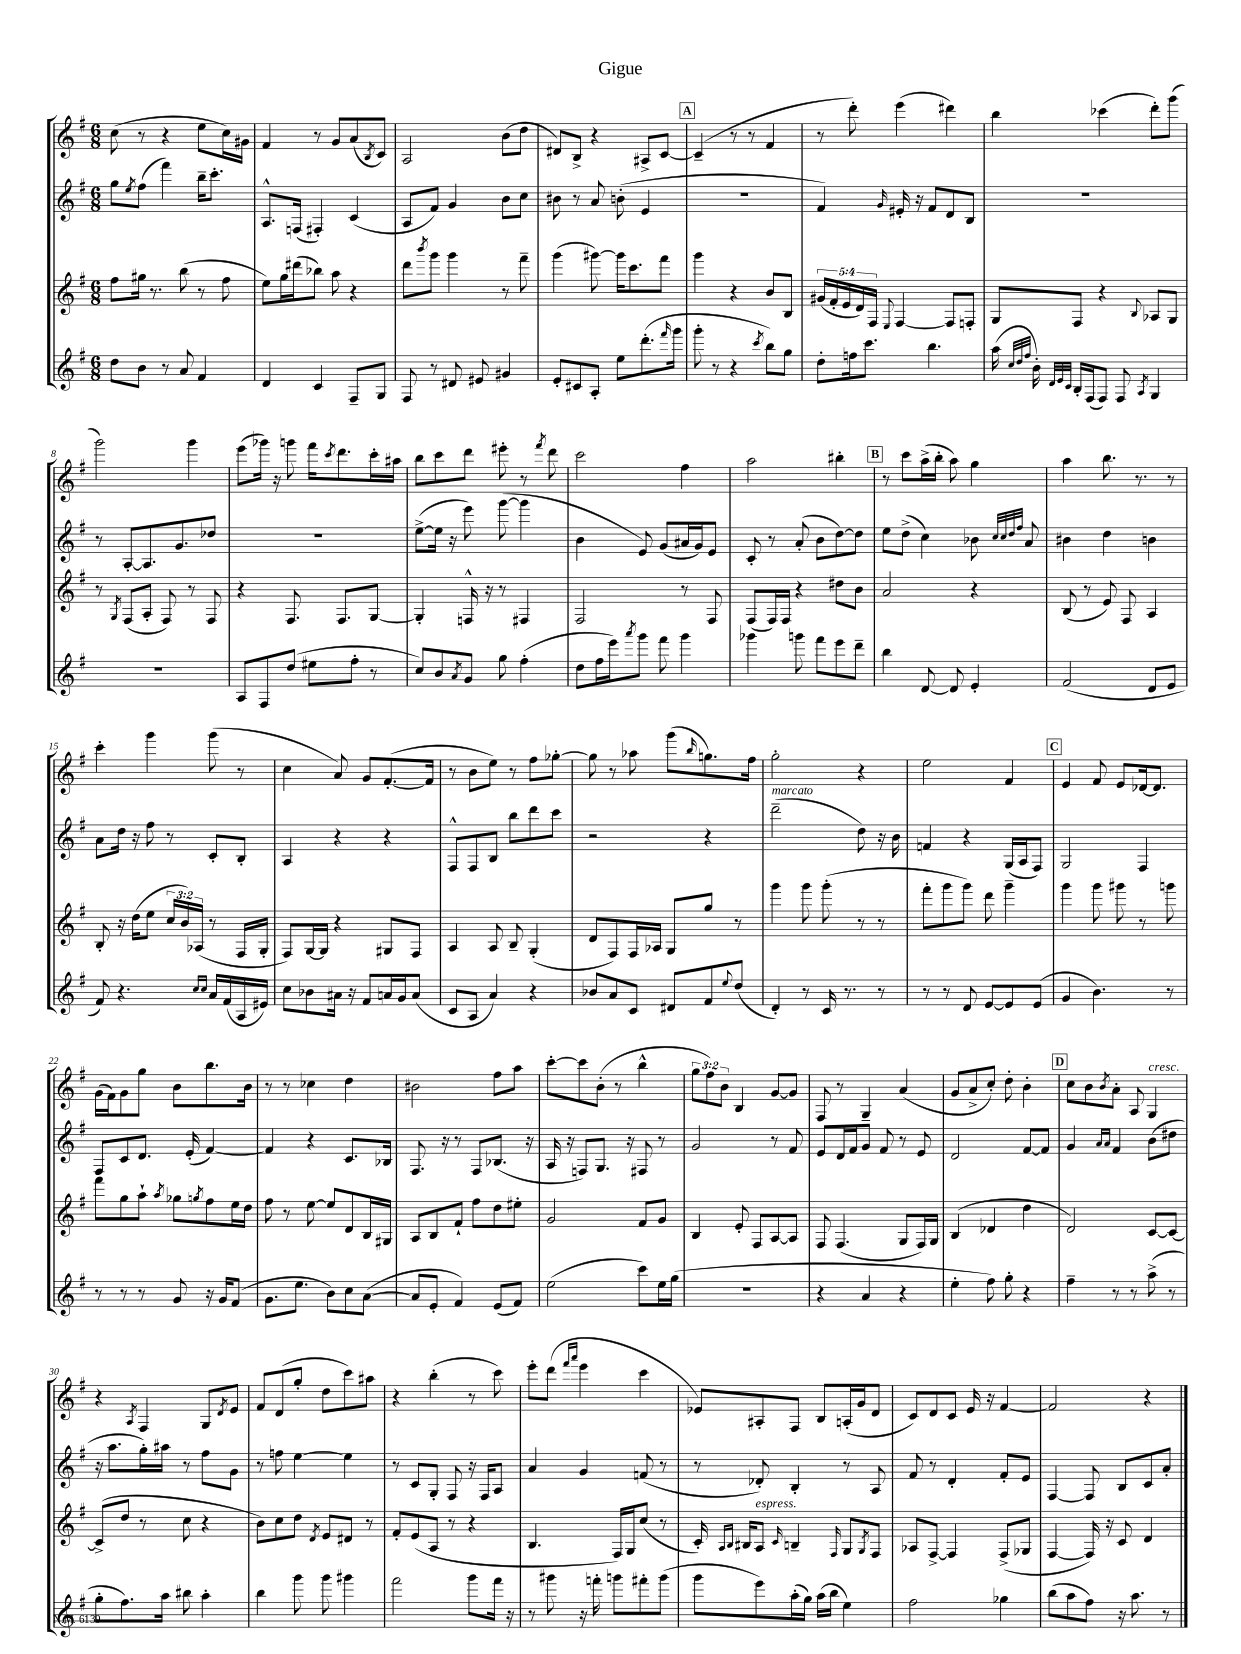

**kern	**kern	**kern	**kern
*part4	*part3	*part2	*part1
*staff4	*staff3	*staff2	*staff1
*clefG2	*clefG2	*clefG2	*clefG2
*k[f#]	*k[f#]	*k[f#]	*k[f#]
*M6/8	*M6/8	*M6/8	*M6/8
=1	=1	=1	=1
8dd\L	8ff#\L	8gg\L	(8cc\
.	.	8qee/	.
8b\J	16gg#X\Jk	(8ff#\J	8r
.	8.r	.	.
8r	.	4fff#\)	4r
8a/	(8bb\	.	.
4f#/	8r	16bb~\KL	8ee\L
.	.	8.ccc'\J	.
.	8ff#\	.	16cc\L)
.	.	.	16g#X\JJ
=2	=2	=2	=2
4d/	8ee\L)	8.A^^/L	4f#/
.	16gg\L	.	.
.	(16ddd#X\J	(16Fn/Jk	.
4c/	8bb-X\J)	4F#X'/)	8r
.	8aa\	.	8g/L
8F#~/L	4r	(4c/	(8a/
.	.	.	8qB/
8G/J	.	.	8c/J)
=3	=3	=3	=3
8F#/	8ddd\L	8A/L	2A/
.	8qbbb/	.	.
8r	8ggg\J	8f#/J)	.
8d#X/	4ggg\	4g/	.
8e#X/	.	.	.
4g#X/	8r	8b\L	(8b\L
.	8fff#~\	8cc\J	8dd\J
=4	=4	=4	=4
8e'/L	(4ggg\	8b#X\	8d#X/L)
8c#X/	.	8r	8B^/J
8A'/J	[8ggg#X\)	8a/	4r
8ee\L	16ggg#\KL]	(8bn'\	.
.	8.ccc\	.	.
(8.ddd'\	.	4e/	8A#X^/L
.	8fff#\J	.	[8c/J
16qqfff#/	.	.	.
16ggg\Jk	.	.	.
!!LO:REH:place=s1:t=A
=5	=5	=5	=5
8ggg'\	4ggg\	2.r	(4c~/]
8r	.	.	.
4r	4r	.	8r
.	.	.	8r
8qccc/	.	.	.
8bb\L)	8b/L	.	4f#/
8gg\J	8B/J	.	.
=6	=6	=6	=6
8dd'\L	(20g#X/LL	4f#/)	8r
.	20f#'/	.	.
.	20e/	.	.
16ffn\k	.	.	8ddd'\)
.	20d/)	.	.
8.ccc\J	.	.	.
.	20F#/JJ	.	.
.	8qqE/	16qqg/	.
.	[4F#/	16e#X'/	(4eee\
.	.	16r	.
4.bb\	.	8f#/L	.
.	8F#/L]	8d/	4ddd#X\)
.	8Fn'/J	8B/J	.
=7	=7	=7	=7
(16aa\	8G/L	2.r	4bb\
32qqcc/LLL	.	.	.
32qqdd/	.	.	.
32qqff#/JJJ	.	.	.
16b'\)	.	.	.
32qqd/LLL	.	.	.
32qqe/	.	.	.
32qqc/JJJ	.	.	.
16B'/LL	8F#/J	.	.
(16F#/J	.	.	.
8F#/J)	4r	.	(4ccc-X\
8F#/	.	.	.
8qA/	8qqB/	.	.
4G/	8A-X/L	.	8ddd'\L)
.	8G/J	.	(8ggg\J
!!LO:LB:g=z
=8	=8	=8	=8
2.r	8r	8r	2ggg\)
.	8qG/	.	.
.	(8F#/L	[8A'/L	.
.	8A'/J	8.A/]	.
.	8F#/)	.	.
.	.	8.g/	.
.	8r	.	4ggg\
.	8F#/	8dd-X/J	.
=9	=9	=9	=9
8A/L	4r	2.r	(8eee\L
8F#/	.	.	16ggg-X\Jk)
.	.	.	16r
(8dd/J	8.F#/	.	8gggn\
8ee#X\L	.	.	16fff#\KL
.	.	.	8qccc/
.	8.F#/L	.	8.ddd\
8ff#'\J	.	.	.
8r	[8G/J	.	16ccc'\L
.	.	.	16aa#X\JJ
=10	=10	=10	=10
8cc/L)	4G'/]	([8ee^\L	8bb\L
8b/	.	16ee\Jk]	8ccc\
.	.	16r	.
8qa/	.	.	.
8g/J	16Fn^^/	8eee\)	8ddd\J
.	16r	.	.
8gg\	8r	([8ggg\	8eee#X'\
(4ff#'\	4F#X/	4ggg\]	8r
.	.	.	8qfff#/
.	.	.	8ddd\
=11	=11	=11	=11
8dd\L	2F#/	4b\	2ccc\
16ff#\L	.	.	.
16eee\J)	.	.	.
8qaaa/	.	.	.
8ggg\J	.	8e/)	.
8fff#\	.	(8g/L	.
4ggg\	8r	16a#X/L	4ff#\
.	.	16g/J)	.
.	8F#/	8e/J	.
=12	=12	=12	=12
4ggg-X\	(8F#/L	8c'/	2aa\
.	16F#/L)	8r	.
.	16F#/JJ	.	.
8gggn\	4r	(8a'/	.
8fff#\L	.	8b\L	.
8eee\	8dd#X\L	[8dd\)	4bb#X'\
8ddd~\J	8b\J	8dd\J]	.
!!LO:REH:place=s1:t=B
=13	=13	=13	=13
4bb\	2a/	8ee\L	8r
.	.	(8dd^\J	8ccc\L
[8d/	.	4cc\)	(16aa^\L
.	.	.	16bb'\JJ
8d/]	.	.	8aa\)
4e'/	4r	8b-X\	4gg\
.	.	32qqcc/LLL	.
.	.	32qqcc/	.
.	.	32qqdd/	.
.	.	32qqff#/JJJ	.
.	.	8a/	.
=14	=14	=14	=14
(2f#/	(8B/	4b#X\	4aa\
.	8r	.	.
.	8e/)	4dd\	8.bb\
.	8F#/	.	.
.	.	.	8.r
8d/L	4A/	4bn\	.
8e/J	.	.	8r
!!LO:LB:g=z
=15	=15	=15	=15
8f#/)	8B'/	8a\L	4ccc'\
4.r	16r	16dd\Jk	.
.	(16dd\KL	16r	.
.	8ee\J	8ff#\	4ggg\
.	24cc/LL	8r	.
.	24b/)	.	.
.	(24A-X/JJ	.	.
16qqcc/LL	.	.	.
16qqcc/JJ	.	.	.
16a/LL	8r	8c'/L	(8ggg\
(16f#/	.	.	.
16A/	16F#/LL	8B'/J	8r
16e#X/JJ)	16G'/JJ	.	.
=16	=16	=16	=16
8cc\L	8F#/L)	4A/	4cc\
8b-X\	[16G/L	.	.
.	16G/JJ]	.	.
16a#X\Jk	4r	4r	8a/)
16r	.	.	.
8f#/L	.	.	8g/L
16an/L	8G#X/L	4r	([8.f#'/
16g/J	.	.	.
(8a/J	8F#/J	.	.
.	.	.	16f#/Jk]
=17	=17	=17	=17
8c/L	4A/	8F#^^/L	8r
8A/J	.	8F#/	8b\L
4a/)	8A/	8B/J	8ee\J)
.	8B~/	8bb\L	8r
4r	(4G'/	8ddd\	8ff#\L
.	.	8ccc\J	[8gg-X'\J
=18	=18	=18	=18
8b-X/L	8d/L	2r	8gg-\]
8a/	8F#/)	.	8r
8c/J	16F#/L	.	8aa-X\
.	16A-X/JJ	.	.
8d#X/L	8G/L	.	(8ggg\L
.	.	.	16qqbb/
8f#/	8gg/J	4r	8.ggn\)
8qqee/	.	.	.
(8dd/J	8r	.	.
.	.	.	16ff#\Jk
=19	=19	=19	=19
!	!	!LO:TX:a:i:t=marcato	!
4d'/)	4ggg\	(2ddd~\	2gg'\
8r	8ggg\	.	.
16c/	(8ggg'\	.	.
8.r	.	.	.
.	8r	8dd\)	4r
8r	8r	16r	.
.	.	16b\	.
=20	=20	=20	=20
8r	8fff#'\L	4fn/	2ee\
8r	8ggg\	.	.
8d/	8ggg\J)	4r	.
[8e/L	8ddd\	.	.
8e/]	4ggg~\	(16G/LL	4f#/
.	.	16A/J	.
(8e/J	.	8F#/J)	.
!!LO:REH:place=s1:t=C
=21	=21	=21	=21
4g/	4ggg\	2G/	4e/
4.b\)	8ggg\	.	8f#/
.	8ggg#X\	.	8e/L
.	8r	4F#/	[16d-X/k
.	.	.	8.d-/J]
8r	8gggn\	.	.
!!LO:LB:g=z
=22	=22	=22	=22
8r	8fff#\L	8F#/L	(16g\LL
.	.	.	16f#\J)
8r	8gg\	8c/	8g\
8r	8aa`\J	8.d/J	8gg\J
.	8qaa/	.	.
8g/	8gg-X\L	.	8b\L
.	.	(16e'/	.
.	8qggn/	.	.
16r	8ff#\	[4f#/)	8.bb\
16g/KL	.	.	.
(8f#/J	16ee\L	.	.
.	16dd\JJ	.	16b\Jk
=23	=23	=23	=23
8.g\L	8ff#\	4f#/]	8r
.	8r	.	8r
8.ee\J	.	.	.
.	[8ee\	4r	4cc-X\
8b\L)	8ee/L]	.	.
8cc\	8d/	8.c/L	4dd\
([8a\J	16B/L	.	.
.	16G#X/JJ	16B-X/Jk	.
=24	=24	=24	=24
8a/L]	8A/L	8.F#/	2b#X\
8e'/J	8B/	.	.
.	.	16r	.
4f#/)	8f#`/J	8r	.
.	8ff#\L	8F#/L	.
(8e/L	8dd\	(8.B-X/J	8ff#\L
8f#/J)	8ee#X'\J	.	8aa\J
.	.	16r	.
=25	=25	=25	=25
(2ee\	2g/	16A/	[8ccc'\L
.	.	16r	.
.	.	8Fn/L)	8ccc\]
.	.	8.G/J	(8b'\J
.	.	.	8r
.	.	16r	.
8ccc\L)	8f#/L	8F#X/	4bb^^\
16ee\L	8g/J	8r	.
(16gg\JJ	.	.	.
=26	=26	=26	=26
2.r	4B/	2g/	12gg\L
.	.	.	12ff#\)
.	.	.	12b\J
.	8e'/	.	4B/
.	8F#/L	.	.
.	[8A/	8r	[8g/L
.	8A/J]	8f#/	8g/J]
=27	=27	=27	=27
4r	8F#/	8e/L	8F#/
.	(4.F#/	16d/L	8r
.	.	16f#/J	.
4a/	.	8g/J	4G~/
.	.	8f#/	.
4r	8G/L	8r	(4a/
.	16F#/L)	8e/	.
.	16G/JJ	.	.
=28	=28	=28	=28
4ee'\	(4B/	2d/	8g/L
.	.	.	8a^/
8ff#\)	4d-X/	.	8cc'/J)
8gg'\	.	.	8dd'\
4r	4dd\	[8f#/L	4b'\
.	.	8f#/J]	.
!!LO:REH:place=s1:t=D
=29	=29	=29	=29
4ff#~\	2d/)	4g/	8cc\L
.	.	.	8b\
.	.	16qqa/LL	.
.	.	16qqa/JJ	8qb/
8r	.	4f#/	8a'\J
8r	.	.	8A/
!	!	!	!LO:TX:a:i:t=cresc.
(8aa^\	[8c/L	(8b\L	4G/
8r	8c/J_	8dd#X\J	.
!!LO:LB:g=z
=30	=30	=30	=30
8gg'\L	(8c^/L]	16r	4r
.	.	8.aa\L	.
8.ff#\)	8dd/J	.	.
.	.	.	8qA/
.	8r	16gg'\L)	4F#/
16aa\Jk	.	16aa#X\JJ	.
8bb#X\	8cc\	8r	.
4aa'\	4r	8ff#\L	8G/L
.	.	.	8qd/
.	.	8g\J	8e/J
=31	=31	=31	=31
4bb\	8b\L)	8r	8f#/L
.	8cc\	8ffn\	(8d/
8ggg\	8dd\J	[4ee\	8gg'/J
.	8qd/	.	.
8ggg\	8e/L	.	8dd\L
4ggg#X\	8d#X/J	4ee\]	8ccc\)
.	8r	.	8aa#X\J
=32	=32	=32	=32
2fff#\	8f#'/L	8r	4r
.	(8e/	8c/L	.
.	8A/J	8G'/J	(4bb'\
.	8r	8F#/	.
8ggg\L	4r	16r	8r
.	.	16F#/KL	.
16fff#\Jk	.	8A/J	8ccc\)
16r	.	.	.
=33	=33	=33	=33
8r	4.B/	4a/	8eee'\L
8ggg#X\	.	.	(8ddd\J
.	.	.	16qqfff#/LL
.	.	.	16qqaaa/JJ
16r	.	4g/	4eee\
16fffn'\	.	.	.
8gggn\L	16F#/LL)	.	.
.	16G/J	.	.
8fff#X'\	(8cc/J	(8fn/	4ccc\
(8ggg\J	8r	8r	.
=34	=34	=34	=34
8ggg\L	16c'/)	8r	8e-X/L)
.	16qqA/LL	.	.
.	16qqB/JJ	.	.
.	16B#X/KL	.	.
!	!LO:TX:a:i:t=espress.	!	!
8eee\)	8A/J	8d-X'/)	8A#X'/
.	16qqc/	.	.
(16aa'\L	4Bn~/	4B'/	8F#/J
16gg\JJ)	.	.	.
(16aa\LL	.	.	8B/L
16bb\JJ	.	.	.
.	16qqF#/	.	.
4ee\)	8G/L	8r	(16An'/L
.	.	.	16g/J
.	8qG/	.	.
.	8F#/J	8A/	8d/J
=35	=35	=35	=35
2ff#\	8A-X/L	8f#/	8c/L)
.	[8F#^/J	8r	8d/
.	4F#/]	4d'/	8c/J
.	.	.	16e/
.	.	.	16r
4gg-X\	(8F#^/L	8f#'/L	[4f#/
.	8G-X/J	8e/J	.
=36	=36	=36	=36
(8bb\L	[4F#/	[4F#/	2f#/]
8aa\	.	.	.
8ff#\J)	16F#/])	8F#/]	.
.	16r	.	.
16r	8c/	8B/L	.
8.aa\	.	.	.
.	4d/	8c/	4r
8r	.	8a'/J	.
==	==	==	==
*-	*-	*-	*-
